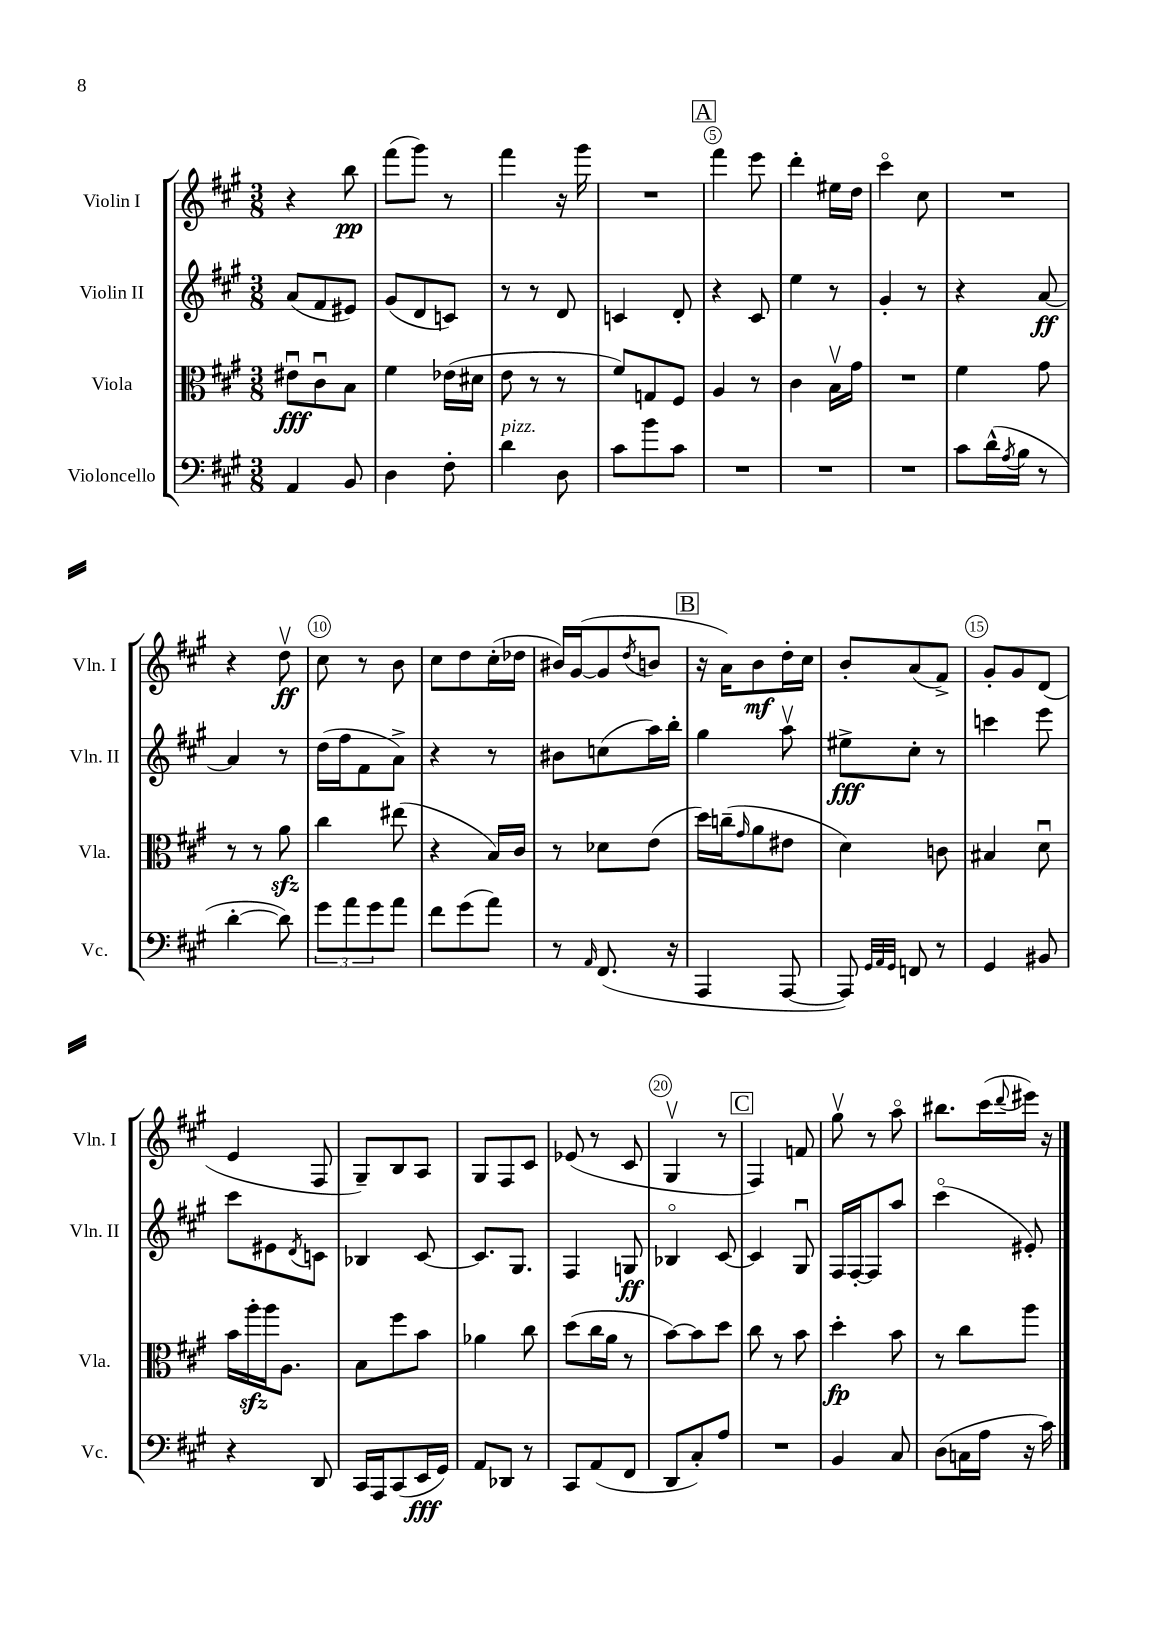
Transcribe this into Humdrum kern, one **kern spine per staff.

**kern	**kern	**kern	**kern
*staff4	*staff3	*staff2	*staff1
*clefF4	*clefC3	*clefG2	*clefG2
*k[f#c#g#]	*k[f#c#g#]	*k[f#c#g#]	*k[f#c#g#]
*M3/8	*M3/8	*M3/8	*M3/8
4AA/	8e#u\L	(8a/L	4r
.	8c#u\	8f#/	.
8BB/	8B\J	8e#/J)	8bb\
=	=	=	=
4D\	4f#\	(8g#/L	(8fff#\L
.	.	8d/	8ggg#\J)
8F#'\	(16e-\LL	8c/J)	8r
.	16d#\JJ	.	.
=	=	=	=
4d\	8e\	8r	4fff#\
.	8r	8r	.
8D\	8r	8d/	16r
.	.	.	16ggg#\
=	=	=	=
8c#\L	8f#/L)	4c/	4.r
8b\	8G/	.	.
8c#\J	8F#/J	8d'/	.
=	=	=	=
4.r	4A/	4r	4fff#\
.	8r	8c#/	8eee\
=	=	=	=
4.r	4c#\	4ee\	4ddd'\
.	16Bv\LL	8r	16ee#\LL
.	16g#\JJ	.	16dd\JJ
=	=	=	=
4.r	4.r	4g#'/	4ccc#o\
.	.	8r	8cc#\
=	=	=	=
8c#\L	4f#\	4r	4.r
(16d^^\L	.	.	.
8qA/	.	.	.
16B\JJ	.	.	.
8r	8g#\	[8a/	.
=	=	=	=
[4d'\	8r	4a/]	4r
.	8r	.	.
8d\])	8a\	8r	8ddv\
=	=	=	=
12g#\L	4cc#\	(16dd\LL	8cc#\
.	.	16ff#\J	.
12a\	.	.	.
.	.	8f#\	8r
12g#\	.	.	.
8a\J	(8ee#\	8a^\J)	8b\
=	=	=	=
8f#\L	4r	4r	8cc#\L
(8g#\	.	.	8dd\
8a\J)	16B/LL)	8r	(16cc#'\L
.	16c#/JJ	.	16dd-\JJ
=	=	=	=
8r	8r	8b#\L	16b#/LL)
.	.	.	([16g#/J
16qqAA/	.	.	.
(8.FF#/	8d-\L	(8cc\	8g#/]
.	.	.	8qdd/
.	(8e\J	16aa\L)	8b/J
16r	.	16bb'\JJ	.
=	=	=	=
4AAA/	16dd\LL)	4gg#\	16r
.	(16cc~\J	.	16a\LK)
.	16qqg#/	.	.
.	8a\	.	8b\
[8AAA/	8e#\J	8aav\	16dd'\L
.	.	.	16cc#\JJ
=	=	=	=
8AAA/])	4d\)	8ee#^\L	8b'/L
32qqGG#/LLL	.	.	.
32qqAA/	.	.	.
32qqGG#/JJJ	.	.	.
8FF/	.	8cc#'\J	(8a/
8r	8c\	8r	8f#^/J)
=	=	=	=
4GG#/	4B#/	4ccc\	8g#'/L
.	.	.	8g#/
8BB#/	8du\	8eee\	(8d/J
=	=	=	=
4r	16b\LL	8ccc#\L	4e/
.	16aa'\	.	.
.	16aa\J	8e#\	.
.	8.A\J	.	.
.	.	8qd/	.
8DD/	.	8c\J	8F#/
=	=	=	=
16CC#/LL	8B\L	4B-/	8G#~/L)
16AAA/J	.	.	.
(8CC#/	8ff#\	.	8B/
16EE/L	8b\J	[8c#/	8A/J
16GG#/JJ)	.	.	.
=	=	=	=
8AA/L	4a-\	8.c#/]L	8G#/L
8DD-/J	.	.	8F#/
.	.	8.G#/J	.
8r	8cc#\	.	8c#/J
=	=	=	=
8CC#/L	(8dd\L	4F#/	(8e-/
(8AA/	16cc#\L	.	8r
.	16a\JJ	.	.
8FF#/J	8r	8G/	8c#/
=	=	=	=
8DD/L	[8b\L)	4B-o/	4G#v/
8C#'/)	8b\]	.	.
8A/J	8dd\J	[8c#/	8r
=	=	=	=
4.r	8cc#\	4c#/]	4F#/)
.	8r	.	.
.	8b\	8G#u/	8f/
=	=	=	=
4BB/	4dd'\	16F#/LL	8gg#v\
.	.	[16F#'/J	.
.	.	8F#/]	8r
8C#/	8b\	8aa/J	8aao\
=	=	=	=
(8D\L	8r	(4ccc#o\	8.bb#\L
16C\L	8cc#\L	.	.
16A\JJ	.	.	(16ccc#\L
.	.	.	8qqddd/
16r	8aa\J	8e#'/)	16eee#\JJ)
16c#\)	.	.	16r
==	==	==	==
*-	*-	*-	*-
